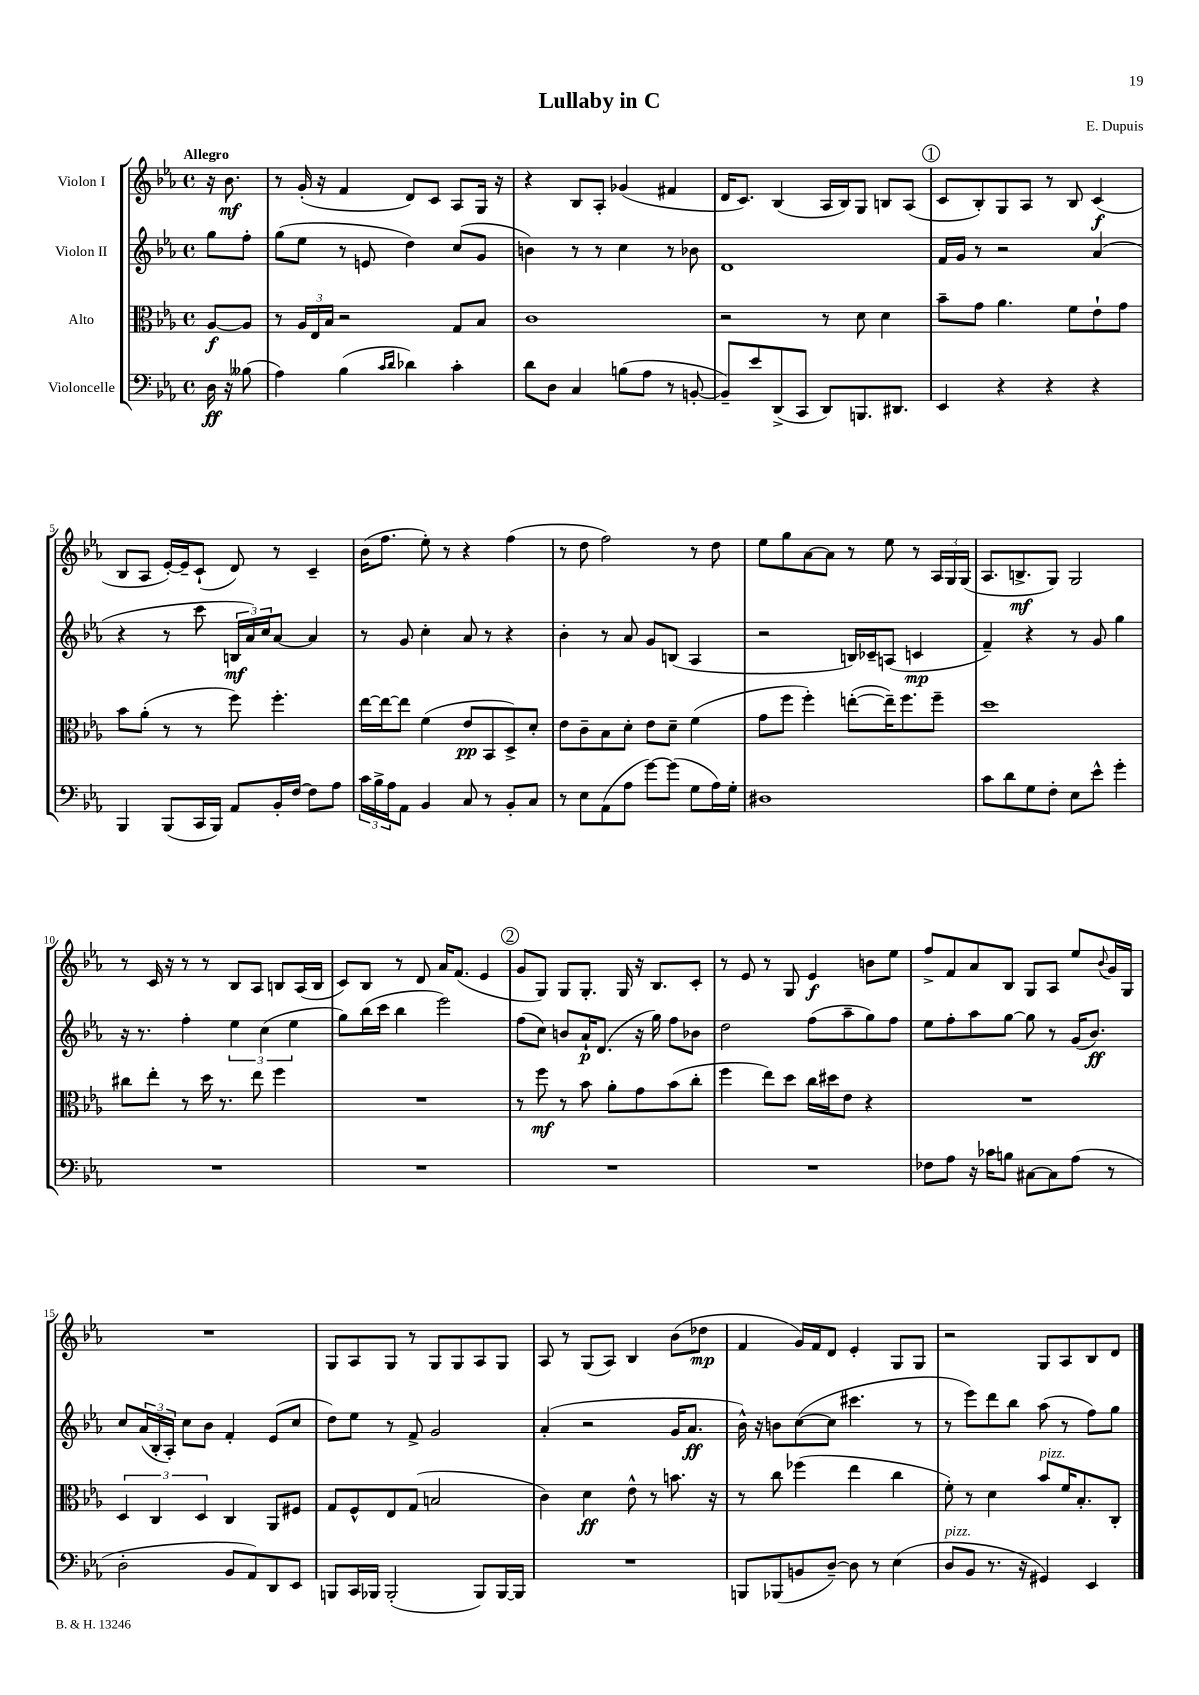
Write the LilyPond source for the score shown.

\header { title = "Lullaby in C" composer = "E. Dupuis" }
<<
\new StaffGroup <<
\new Staff = "s0" \with { instrumentName = "Violon I" } {
    \clef treble \key ees \major \defaultTimeSignature \time 4/4 \partial 4 \tempo "Allegro"
    r16 bes'8.\mf |
    r8 g'16-.( r16 f'4 d'8) c'8 aes8 g16 r16 |
    r4 bes8 aes8-. ges'4( fis'4 |
    d'16 c'8.) bes4( aes16 bes16) g8 b8 aes8( |
    \mark \markup { \circle "1" } c'8 bes8-.) g8 aes8 r8 bes8 c'4\f( |
    bes8 aes8 ees'16~-.) ees'16-- c'8-!( d'8) r8 c'4-- |
    bes'16( f''8. ees''8-.) r8 r4 f''4( |
    r8 d''8 f''2) r8 d''8 |
    ees''8 g''8 aes'8~ aes'8 r8 ees''8 r8 \tuplet 3/2 { aes16 g16 g16( } |
    aes8. b8.->\mf g8) g2 |
    r8 c'16 r16 r8 r8 bes8 aes8 b8 aes16( b16 |
    c'8) bes8 r8 d'8 aes'16 f'8.( ees'4 |
    \mark \markup { \circle "2" } g'8 g8) g8 g8.-. g16 r16 bes8. c'8-. |
    r8 ees'8 r8 g8 ees'4\f b'8 ees''8 |
    f''8-> f'8 aes'8 bes8 g8 aes8 ees''8 \appoggiatura { bes'8 } g'16 g16 |
    R1 |
    g8 aes8 g8 r8 g8 g8 aes8 g8 |
    aes8 r8 g8( aes8) bes4 bes'8( des''8\mp |
    f'4 g'16) f'16 d'8 ees'4-. g8 g8 |
    r2 g8 aes8 bes8 d'8 \bar "|." |
}
\new Staff = "s1" \with { instrumentName = "Violon II" } {
    \clef treble \key ees \major \defaultTimeSignature \time 4/4 \partial 4
    g''8 f''8-. |
    g''8( ees''8 r8 e'8 d''4) c''8( g'8 |
    b'4) r8 r8 c''4 r8 bes'8 |
    d'1 |
    \mark \markup { \circle "1" } f'16 g'16 r8 r2 aes'4( |
    r4 r8 c'''8 \tuplet 3/2 { b16\mf aes'16) c''16 } aes'8~ aes'4 |
    r8 g'8 c''4-. aes'8 r8 r4 |
    bes'4-. r8 aes'8 g'8 b8( aes4 |
    r2 b16) ces'16-- a8( c'4\mp |
    f'4--) r4 r8 g'8 g''4 |
    r16 r8. f''4-. \tuplet 3/2 { ees''4 c''4( ees''4 } |
    g''8) bes''16( c'''16 bes''4 ees'''2) |
    \mark \markup { \circle "2" } f''8( c''8) b'8 aes'16-!\p d'8.( r16 g''16) f''8 bes'8 |
    d''2 f''8( aes''8-- g''8) f''8 |
    ees''8 f''8-. aes''8 g''8~ g''8 r8 g'16( bes'8.\ff) |
    c''8 \tuplet 3/2 { aes'16( bes16-. aes16-.) } c''8 bes'8 f'4-. ees'8( c''8 |
    d''8) ees''8 r8 f'8-> g'2 |
    aes'4-.( r2 g'16 aes'8.\ff |
    bes'16-^) r16 b'8 c''8~( c''8 cis'''4. r8 |
    r8 ees'''8) d'''8 bes''8 aes''8( r8 f''8) g''8 \bar "|." |
}
\new Staff = "s2" \with { instrumentName = "Alto" } {
    \clef alto \key ees \major \defaultTimeSignature \time 4/4 \partial 4
    aes8~\f aes8 |
    r8 \tuplet 3/2 { aes16 ees16 bes16 } r2 g8 bes8 |
    c'1 |
    r2 r8 d'8 d'4 |
    \mark \markup { \circle "1" } bes'8-- g'8 aes'4. f'8 ees'8-! g'8 |
    bes'8 aes'8-.( r8 r8 f''8) f''4.-. |
    ees''16~ ees''16~ ees''8 f'4( ees'8\pp bes,8 d8->) d'8-. |
    ees'8 c'8-- bes8 d'8-. ees'8 d'8-- f'4( |
    g'8 f''8 f''4-.) e''8~-.( e''16--) f''8. f''8-- |
    d''1 |
    cis''8 ees''8-. r8 d''16 r8. ees''8 f''4 |
    R1 |
    \mark \markup { \circle "2" } r8 f''8\mf r8 bes'8 aes'8-. g'8 bes'8( c''8-. |
    f''4 ees''8) d''8 c''16 dis''16 ees'8 r4 |
    R1 |
    \tuplet 3/2 { d4 c4 d4 } c4 aes,8 fis8 |
    g8 f8-^ ees8 g8( b2 |
    c'4) d'4\ff ees'8-^ r8 b'8. r16 |
    r8 c''8 fes''4( ees''4 c''4 |
    f'8-.) r8 d'4 bes'8^\markup { \italic "pizz." } f'16 bes8.-. c8-. \bar "|." |
}
\new Staff = "s3" \with { instrumentName = "Violoncelle" } {
    \clef bass \key ees \major \defaultTimeSignature \time 4/4 \partial 4
    d16\ff r16 beses8( |
    aes4) bes4( \grace { c'16 d'16 } des'4) c'4-. |
    d'8 d8 c4 b8( aes8 r8 b,8~-. |
    b,8--) ees'8 d,8->( c,8 d,8) b,,8. dis,8. |
    \mark \markup { \circle "1" } ees,4 r4 r4 r4 |
    bes,,4 bes,,8( c,16 bes,,16) aes,8 bes,16-. f16~ f8 aes8 |
    \tuplet 3/2 { c'16 bes16-> aes16 } aes,8 bes,4 c8 r8 bes,8-. c8 |
    r8 ees8 aes,8( aes8 g'8~) g'8( g8 aes16) g16-. |
    dis1 |
    c'8 d'8 g8 f8-. ees8 ees'8-^ g'4-. |
    R1 |
    R1 |
    \mark \markup { \circle "2" } R1 |
    R1 |
    fes8 aes8 r16 ces'16 b8 cis8~ cis8 aes8( r8 |
    d2-. bes,8 aes,8) d,8 ees,8 |
    b,,8 c,16 bes,,16 bes,,2-.( bes,,8) bes,,16~ bes,,16 |
    R1 |
    b,,8 bes,,8( b,8 d8~--) d8 r8 ees4( |
    d8^\markup { \italic "pizz." } bes,8 r8. r16 gis,4) ees,4 \bar "|." |
}
>>
>>
